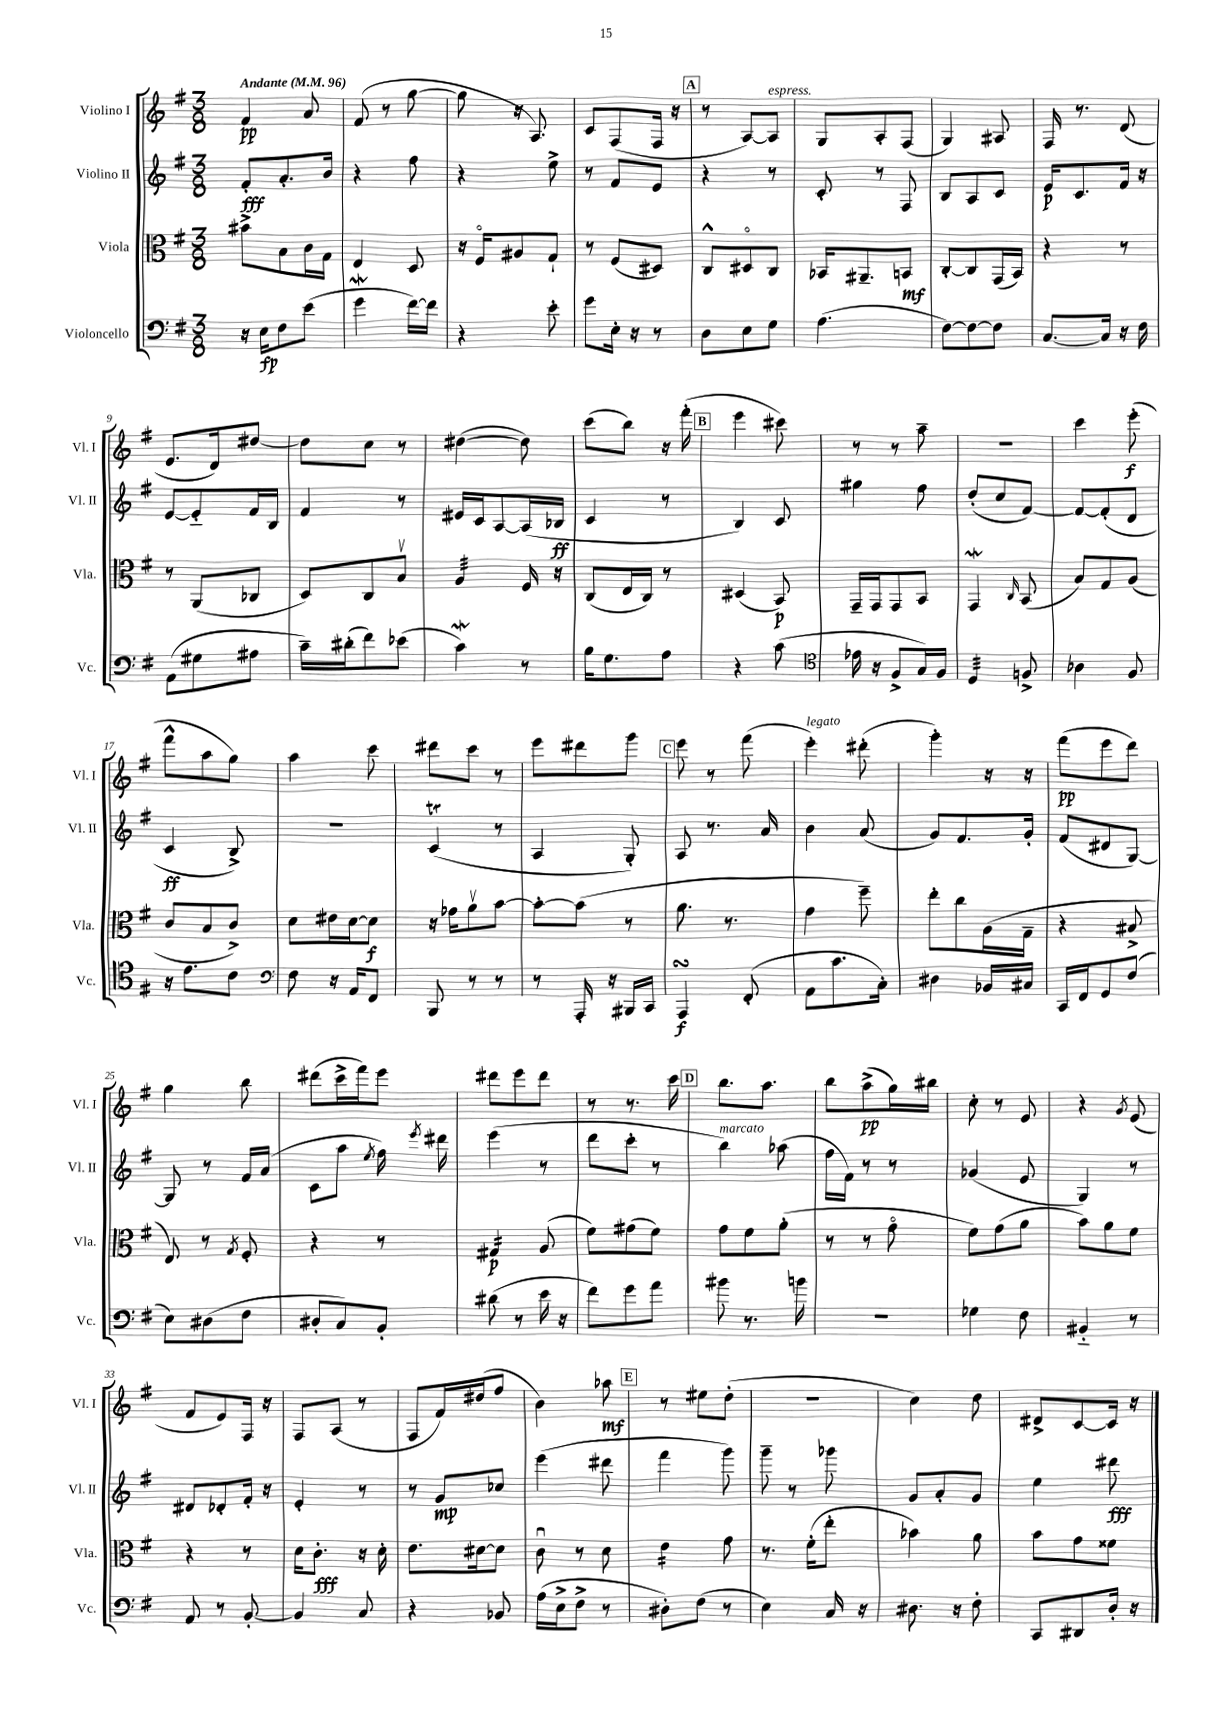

**kern	**kern	**kern	**kern
*staff4	*staff3	*staff2	*staff1
*clefF4	*clefC3	*clefG2	*clefG2
*k[f#]	*k[f#]	*k[f#]	*k[f#]
*M3/8	*M3/8	*M3/8	*M3/8
*MM96	*MM96	*MM96	*MM96
16r	8b#^	8f#'	4f#
16E	.	.	.
8F#	8B	8.a'	.
(8e	16c	.	8a
.	16G	16b	.
=	=	=	=
4g	4E	4r	(8f#
.	.	.	8r
[16f#)	8D	8ff#	[8gg
16f#]	.	.	.
=	=	=	=
4r	16r	4r	8gg]
.	16F#o	.	.
.	8A#	.	16r
.	.	.	8.A)
8e'	8G`	8ee^	.
=	=	=	=
8g	8r	8r	8c
16E'	(8F#	8f#	(8F#
16r	.	.	.
8r	8D#)	8e	16F#
.	.	.	16r
=	=	=	=
8D	8C^^	4r	8r
8E	8D#o	.	[8A)
8G	8C	8r	8A]
=	=	=	=
(4.A	16BB-	8c'	8G
.	8.AA#~	.	.
.	.	8r	8A'
.	8BB	8F#	(8F#
=	=	=	=
[8F#)	[8C'	8B	4G)
8F#_	8C]	8A	.
8F#]	(16GG	8c	8A#
.	16BB)	.	.
=	=	=	=
[8.C	4r	16e	16F#
.	.	8.c	8.r
16C]	.	.	.
16r	8r	16f#	(8d
16F#	.	16r	.
=	=	=	=
(8AA	8r	[8e	8.e
8G#	(8AA	8e'~]	.
.	.	.	16d)
8A#	8C-	16f#	[8dd#
.	.	16B	.
=	=	=	=
16c~)	8D)	4f#	8dd#]
(16d#'	.	.	.
8f#)	8C	.	8cc
(8e-	8Bv	8r	8r
=	=	=	=
4c)	4A	16e#	([4dd#
.	.	16c	.
.	.	[8A	.
8r	16F#	(16A]	8dd#])
.	16r	16B-	.
=	=	=	=
16B	(8C	4c	(8ccc
8.G	.	.	.
.	16E	.	8bb)
.	16C)	.	.
8A	8r	8r	16r
.	.	.	(16fff#'
=	=	=	=
4r	(4D#	4B)	4eee
(8c	8BB)	8c	8ccc#)
=	=	=	=
*clefC4	*	*	*
16e-	16GG~	4gg#	8r
16r	16GG	.	.
8F#^	8GG	.	8r
16G)	8BB	8ff#	8aa~
16F#	.	.	.
=	=	=	=
4D	4GG	(8dd'	4.r
.	.	8cc	.
.	16qqC	.	.
8F^	(8BB	[8f#)	.
=	=	=	=
4A-	8B)	8f#_	4ccc
.	8G	(8f#']	.
8F#	(8A	8d	(8eee'
=	=	=	=
16r	8c	4c	8fff#^^
8.e	.	.	.
.	8B	.	8aa
8c	8c^)	8B^)	8gg)
=	=	=	=
*clefF4	*	*	*
8F#	8d	4.r	4aa
16r	16e#	.	.
16AA	[16d	.	.
8FF#	8d]	.	8ccc
=	=	=	=
8BBB	16r	(4c	8ddd#
.	16g-	.	.
8r	8av	.	8ccc
8r	[8b	8r	8r
=	=	=	=
8r	8b'_	4A	8eee
16AAA'	(8b]	.	8ddd#
16r	.	.	.
16BBB#	8r	8G')	8ggg
16CC	.	.	.
=	=	=	=
4AAA	8.a	8A	8eee
.	.	8.r	8r
.	8.r	.	.
(8FF#'	.	.	(8fff#
.	.	16a	.
=	=	=	=
8AA	4g	4b	4eee')
8.c	.	.	.
.	8ff#~)	(8a	(8ddd#'
16C')	.	.	.
=	=	=	=
4D#	8ee'	8g)	4ggg')
.	8cc	8.f#	.
16BB-	(16A	.	16r
16C#	16G~	16g'	16r
=	=	=	=
16CC	4r	(8f#	(8fff#
16FF#	.	.	.
8GG	.	8d#	8eee
(8F#	8B#^	[8G)	8ddd)
=	=	=	=
8E)	8E)	8G]	4gg
(8D#	8r	8r	.
.	8qG	.	.
8F#	8F#'	16f#	8bb
.	.	(16a	.
=	=	=	=
8D#'	4r	8c	(8ddd#
8C)	.	8aa	16ccc^
.	.	.	16fff#)
.	.	8qee	.
8BB'	8r	16ff#)	8eee
.	.	8qeee	.
.	.	16ddd#	.
=	=	=	=
(8d#	4G#	(4eee	8ddd#
8r	.	.	8eee
16e	(8A	8r	8ddd#
16r	.	.	.
=	=	=	=
8f#)	8f#)	8ddd	8r
8g	(8g#	8ccc'	8.r
8a	8f#)	8r	.
.	.	.	16ccc
=	=	=	=
8b#	8g	4bb)	8.bb
8.r	8f#	.	.
.	.	.	8.aa
.	(8a'	(8aa-	.
16b	.	.	.
=	=	=	=
4.r	8r	16ff#	8bb
.	.	16f#)	.
.	8r	8r	(8aa^
.	8go	8r	16gg)
.	.	.	16bb#
=	=	=	=
4G-	8f#)	(4g-	8cc'
.	(8g	.	8r
8F#	8a	8e	8e
=	=	=	=
4BB#'~	8b)	4G)	4r
.	8a	.	.
.	.	.	8qg
8r	8f#	8r	(8e
=	=	=	=
8AA	4r	8d#	8f#
8r	.	8d-'	8e)
[8BB'	8r	16f#'	16F#
.	.	16r	16r
=	=	=	=
4BB]	16d	4e'	8F#
.	8.c'	.	.
.	.	.	(8A
8C	16r	8r	8r
.	16d'	.	.
=	=	=	=
4r	8.e	8r	8F#
.	.	8g	16f#)
.	[16d#	.	(16dd#
8BB-	8d#]	8cc-	8ff#
=	=	=	=
(16A	8cu	(4eee	4b)
16E^	.	.	.
8F#^	8r	.	.
8r	8d	8ddd#	8aa-
=	=	=	=
8D#')	4e	4fff#	8r
(8F#	.	.	8ee#
8r	8g	8ggg)	(8dd'
=	=	=	=
4E)	8.r	8ggg~	4.r
.	.	8r	.
.	(16f#'	.	.
16C	8ee'	8ggg-	.
16r	.	.	.
=	=	=	=
8.D#	4b-)	8g	4cc)
.	.	8a'	.
16r	.	.	.
8F#'	8a	8g	8dd
=	=	=	=
8CC	8b	4ee	8d#^
8DD#	8g	.	[8c
16D'	8f##	8ddd#	16c]
16r	.	.	16r
==	==	==	==
*-	*-	*-	*-
